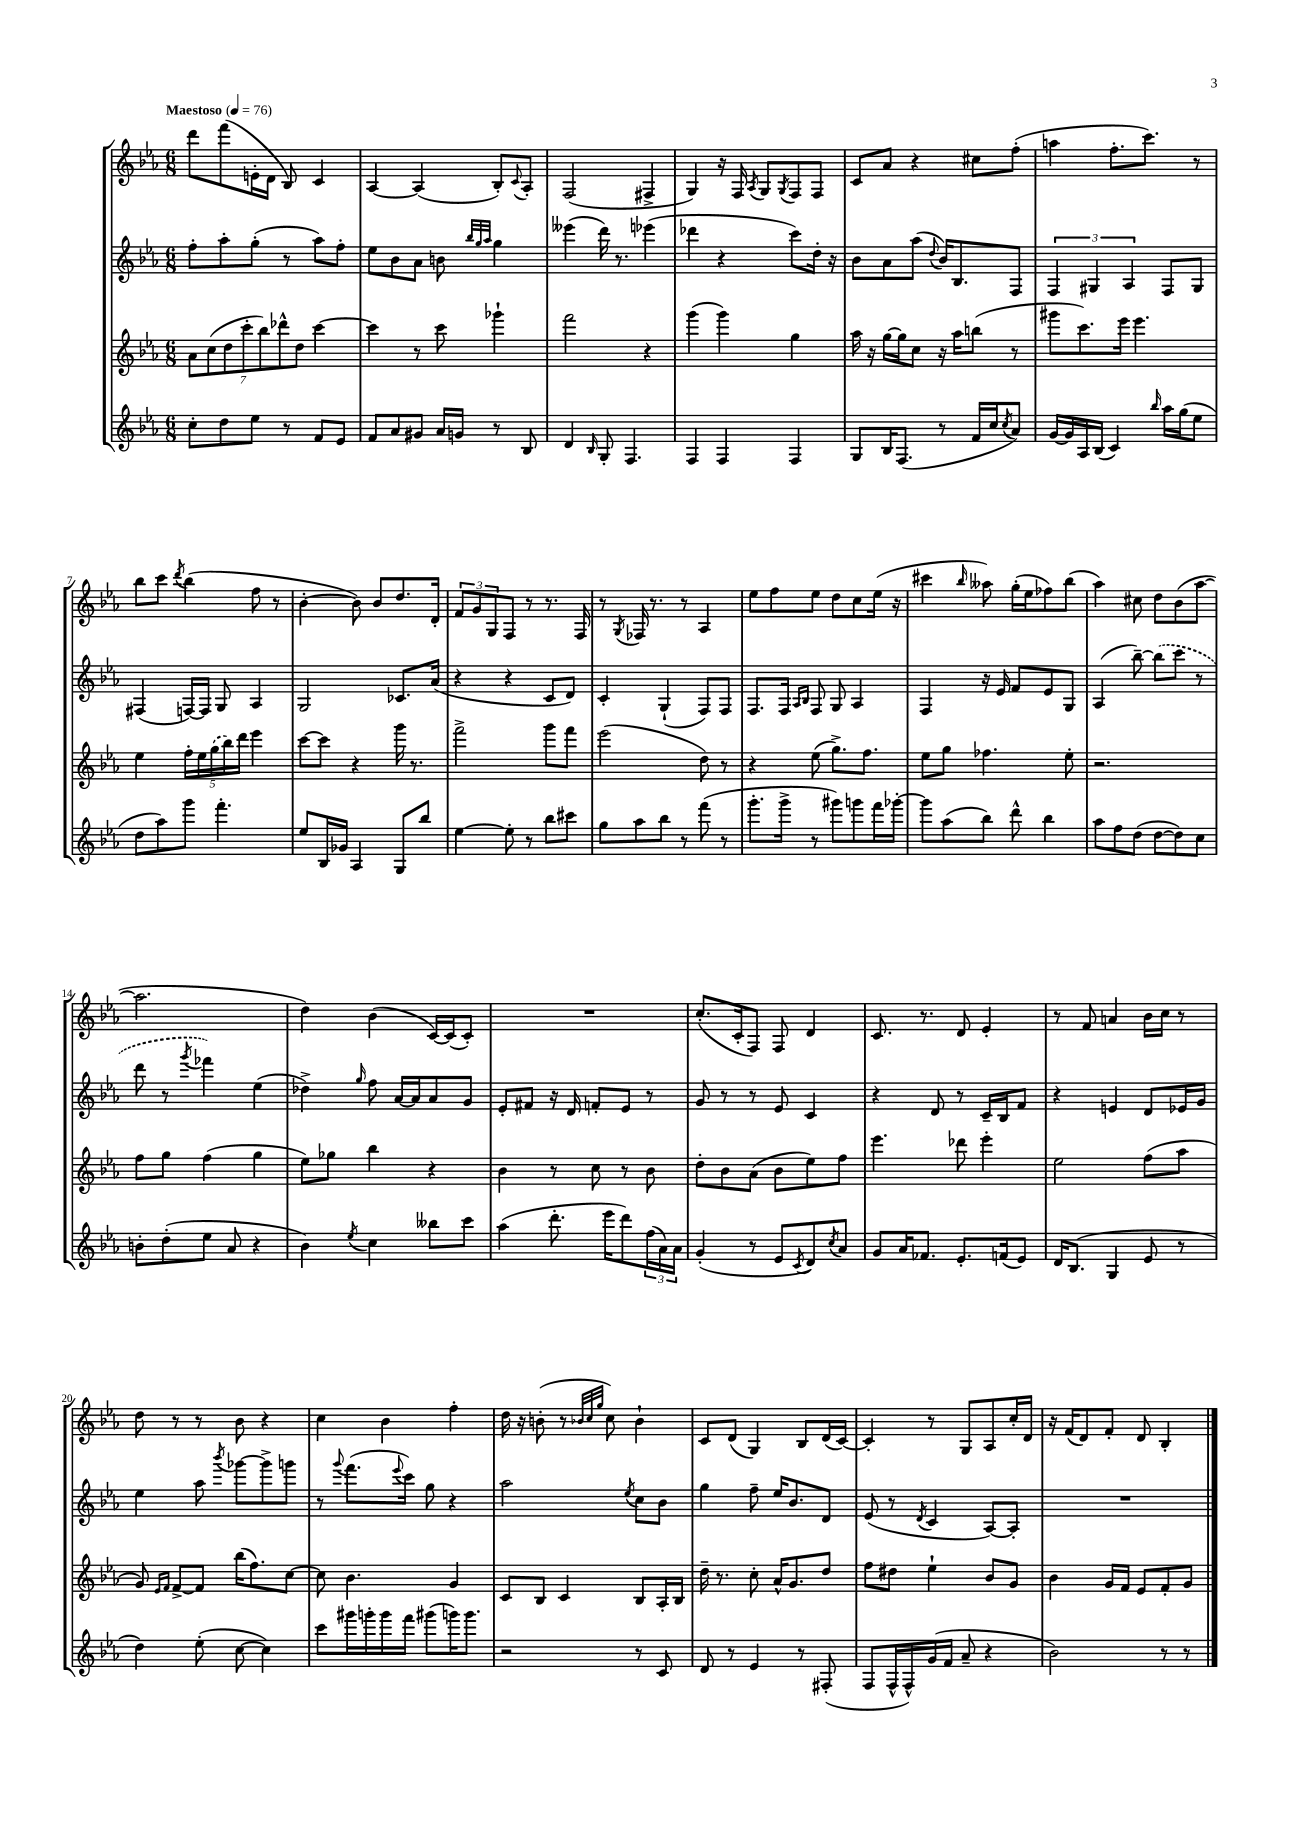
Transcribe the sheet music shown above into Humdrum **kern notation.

**kern	**kern	**kern	**kern
*part4	*part3	*part2	*part1
*staff4	*staff3	*staff2	*staff1
*clefG2	*clefG2	*clefG2	*clefG2
*k[b-e-a-]	*k[b-e-a-]	*k[b-e-a-]	*k[b-e-a-]
*M6/8	*M6/8	*M6/8	*M6/8
*MM76	*MM76	*MM76	*MM76
=1	=1	=1	=1
!	!	!	!LO:TX:a:B:t=Maestoso
8cc'\L	14a-\L	8ff'\L	8ddd\L
.	(14cc\	.	.
8dd\	.	8aa-'\	(8fff\
.	14dd\	.	.
.	14ccc'\	.	.
8ee-\J	.	(8gg'\J	16en'\L
.	14bb-\)	.	.
.	.	.	16d\JJ
.	14ddd-X^^\	.	.
8r	.	8r	8B-/)
.	14dd\J	.	.
8f/L	[4ccc\	8aa-\L)	4c/
8e-/J	.	8ff'\J	.
=2	=2	=2	=2
8f/L	4ccc\]	8ee-\L	[4A-/
8a-/	.	8b-\	.
8g#X/J	8r	8a-\J	(4A-/]
16a-/LL	8ccc\	8bn\	.
16gn/JJ	.	.	.
.	.	32qqbb-/LLL	.
.	.	32qqgg/	.
.	.	32qqaa-/JJJ	.
8r	4ggg-X`\	4gg\	8B-'/L)
.	.	.	8qqc/
8B-/	.	.	8A-'/J
=3	=3	=3	=3
4d/	2fff\	(4eee--X\	(2F/
16qqB-/	.	.	.
8G'/	.	16ddd\)	.
.	.	8.r	.
4.F/	.	.	.
.	4r	(4eee-X\	4F#X^/
=4	=4	=4	=4
4F/	(4ggg\	4ddd-X\	4G/)
4F/	4ggg\)	4r	16r
.	.	.	16F/
.	.	.	8qA-/
.	.	.	8G/L
.	.	.	8qG/
4F/	4gg\	8ccc\L)	8F/
.	.	16dd'\Jk	8F/J
.	.	16r	.
=5	=5	=5	=5
8G/L	16aa-\	8b-\L	8c/L
.	16r	.	.
16B-/K	[16gg\LL	8a-\	8a-/J
(8.F/J	16gg\J]	.	.
.	8cc\J	(8aa-\J	4r
.	.	8qqdd/	.
8r	16r	16b-/KL)	.
.	16aa-\KL	8.B-/	.
16f/LL	(8bbn\J	.	8cc#X\L
16cc/J	.	.	.
8qcc/	.	.	.
8a-/J)	8r	8F/J	(8ff'\J
=6	=6	=6	=6
[16g/LL	8ggg#X\L	6F/	4aan\
16g/]	.	.	.
16A-/	8.ccc\)	.	.
.	.	6G#X/	.
(16B-/JJ	.	.	.
4c/)	.	.	8.ff'\L
.	16eee-\Jk	.	.
.	.	6A-/	.
.	4.eee-\	.	.
.	.	.	8.ccc\J)
16qqbb-/	.	.	.
16aa-\LL	.	8F/L	.
(16gg\J	.	.	.
8ee-\J	.	8G#/J	8r
!!LO:LB:g=z
=7	=7	=7	=7
8dd\L	4ee-\	(4F#X/	8bb-\L
8aa-\)	.	.	8ccc\J
.	.	.	8qddd/
8ggg\J	20ff'\LL	[16Fn/LL)	(4bb-\
.	20ee-\	.	.
.	.	16F/JJ]	.
.	(20gg\	.	.
4.fff'\	.	8G/	.
.	20bb-\)	.	.
.	20ddd\JJ	.	.
.	4eee-\	4A-/	8ff\
.	.	.	8r
=8	=8	=8	=8
8ee-/L	[8ccc\L	2G/	[4b-'\
16B-/L	8ccc\J]	.	.
16g-X/JJ	.	.	.
4A-/	4r	.	8b-\])
.	.	.	8b-/L
8G/L	16ggg\	8.c-X/L	8.dd/
.	8.r	.	.
8bb-/J	.	.	.
.	.	(16a-/Jk	16d'/Jk
=9	=9	=9	=9
[4ee-\	2fff^\	4r	12f/L
.	.	.	12g/
.	.	.	12G/
8ee-'\]	.	4r	8F/J
8r	.	.	8r
8bb-\L	8ggg\L	8c/L	8.r
8ccc#X\J	8fff\J	8d/J)	.
.	.	.	16F/
=10	=10	=10	=10
8gg\L	(2eee-\	4c'/	8r
.	.	.	8qG/
8aa-\	.	.	16F-X/
.	.	.	8.r
8bb-\J	.	(4G`/	.
8r	.	.	8r
(8fff\	8dd\)	8F/L)	4A-/
8r	8r	8F/J	.
=11	=11	=11	=11
8.ggg'\L	4r	8.F/L	8ee-\L
.	.	.	8ff\
16ggg^\Jk	.	16F/Jk	.
.	.	16qqA-/LL	.
.	.	16qqB-/JJ	.
8r	(8ee-\	8F/	8ee-\J
8ggg#X\L)	8.gg^\L)	8G/	8dd\L
8gggn\	.	4A-/	8cc\
.	8.ff\J	.	.
16fff\L	.	.	(16ee-\Jk
[16ggg-X'\JJ	.	.	16r
=12	=12	=12	=12
8ggg-\L]	8ee-\L	4F/	4ccc#X\
(8aa-\	8gg\J	.	.
.	.	.	16qqbb-/
8bb-\J)	4.ff-X\	16r	8aa--X\)
.	.	16e-/	.
8ddd^^\	.	8f/L	(16gg'\LL
.	.	.	16ee-\J
4bb-\	.	8e-/	8ff-X\)
.	8ee-'\	8G/J	(8bb-\J
=13	=13	=13	=13
8aa-\L	2.r	(4A-/	4aa-\)
8ff\	.	.	.
(8dd\J	.	[8bb-~\)	8cc#X\
[8dd\L	.	(8bb-\L]	8dd\L
8dd\])	.	8ccc\J	(8b-\
8cc\J	.	8r	[8aa-\J
!!LO:LB:g=z
=14	=14	=14	=14
8bn'\L	8ff\L	8ddd\	2.aa-\]
(8dd'\	8gg\J	8r	.
.	.	8qggg/	.
8ee-\J	(4ff\	4fff-X\)	.
8a-/	.	.	.
4r	4gg\	(4ee-\	.
=15	=15	=15	=15
4b-\)	8ee-\L)	4dd-X^\)	4dd\)
.	8gg-X\J	.	.
8qee-/	.	16qqgg/	.
4cc\	4bb-\	8ff\	(4b-\
.	.	[16a-/LL	.
.	.	16a-/J]	.
8bb--X\L	4r	8a-/	[16c/LL)
.	.	.	(16c/J]
8ccc\J	.	8g/J	8c'/J)
=16	=16	=16	=16
(4aa-\	4b-\	8e-'/L	2.r
.	.	8f#X/J	.
8.ddd'\	8r	16r	.
.	.	16d/	.
.	8cc\	8fn'/L	.
16eee-\KL	.	.	.
8ddd\)	8r	8e-/J	.
(24ff\L	8b-\	8r	.
24a-\)	.	.	.
24a-\JJ	.	.	.
=17	=17	=17	=17
(4g'/	8dd'\L	8g/	(8.cc'/L
.	8b-\	8r	.
.	.	.	16c'/k
8r	(8a-\J	8r	8F/J)
8e-/L	8b-\L	8e-/	8F/
8qc/	.	.	.
8d/)	8ee-\)	4c/	4d/
8qcc/	.	.	.
8a-/J	8ff\J	.	.
=18	=18	=18	=18
8g/L	4.eee-\	4r	8.c/
16a-/K	.	.	.
8.f-X/J	.	.	8.r
.	.	8d/	.
8.e-'/L	8ddd-X\	8r	8d/
.	4eee-'\	16c~/LL	4e-'/
(16fn/k	.	16B-/J	.
8e-/J)	.	8f/J	.
=19	=19	=19	=19
16d/KL	2ee-\	4r	8r
(8.B-/J	.	.	.
.	.	.	8f/
4G/	.	4en/	4an/
8e-/	(8ff\L	8d/L	16b-\LL
.	.	.	16cc\JJ
8r	8aa-\J	16e-X/L	8r
.	.	16g/JJ	.
!!LO:LB:g=z
=20	=20	=20	=20
4dd\)	8g/)	4ee-\	8dd\
.	16qqe-/LL	.	.
.	16qqf/JJ	.	.
.	[8f^/L	.	8r
(8ee-'\	8f/J]	8aa-\	8r
.	.	8qbbb-/	.
[8cc\	(16bb-\KL	[8ggg-X\L	8b-\
.	8.ff\)	.	.
4cc\])	.	8ggg-^\]	4r
.	[8cc\J	8gggn\J	.
=21	=21	=21	=21
8ccc\L	8cc\]	8r	4cc\
.	.	8qqggg/	.
16ggg#X\L	4.b-\	(8.fff\L	.
16gggn'\	.	.	.
16ggg\	.	.	4b-\
.	.	8qqeee-/	.
16fff\JJ	.	16ccc\Jk)	.
(8ggg#X\L	.	8gg\	.
16gggn\K)	4g/	4r	4ff'\
8.ggg\J	.	.	.
=22	=22	=22	=22
2r	8c/L	2aa-\	16dd\
.	.	.	16r
.	8B-/J	.	(8bn'\
.	4c/	.	8r
.	.	.	32qqb-X/LLL
.	.	.	32qqcc/
.	.	.	32qqgg/JJJ
.	.	.	8cc\)
.	.	8qee-/	.
8r	8B-/L	8cc\L	4b-`\
8c/	16A-'/L	8b-\J	.
.	16B-/JJ	.	.
=23	=23	=23	=23
8d/	16dd~\	4gg\	8c/L
.	8.r	.	.
8r	.	.	(8d/J
4e-/	8cc'\	8ff~\	4G/)
.	16a-^^/KL	16ee-/KL	.
.	8.g/	8.b-/	.
8r	.	.	8B-/L
(8F#X'/	8dd/J	8d/J	(16d/L
.	.	.	[16c/JJ)
=24	=24	=24	=24
8F/L	8ff\L	(8e-/	4c'/]
16F^^/L	8dd#X\J	8r	.
16F^^/)	.	.	.
.	.	8qd/	.
(16g/	4ee-`\	4c/	8r
16f/JJ	.	.	.
8a-~/	.	.	8G/L
4r	8b-/L	[8A-/L)	8A-/
.	8g/J	8A-'/J]	16cc'/L
.	.	.	16d/JJ
=25	=25	=25	=25
2b-\)	4b-\	2.r	16r
.	.	.	(16f/KL
.	.	.	8d/)
.	16g/LL	.	8f'/J
.	16f/JJ	.	.
.	8e-/L	.	8d/
8r	8f'/	.	4B-'/
8r	8g/J	.	.
==	==	==	==
*-	*-	*-	*-
